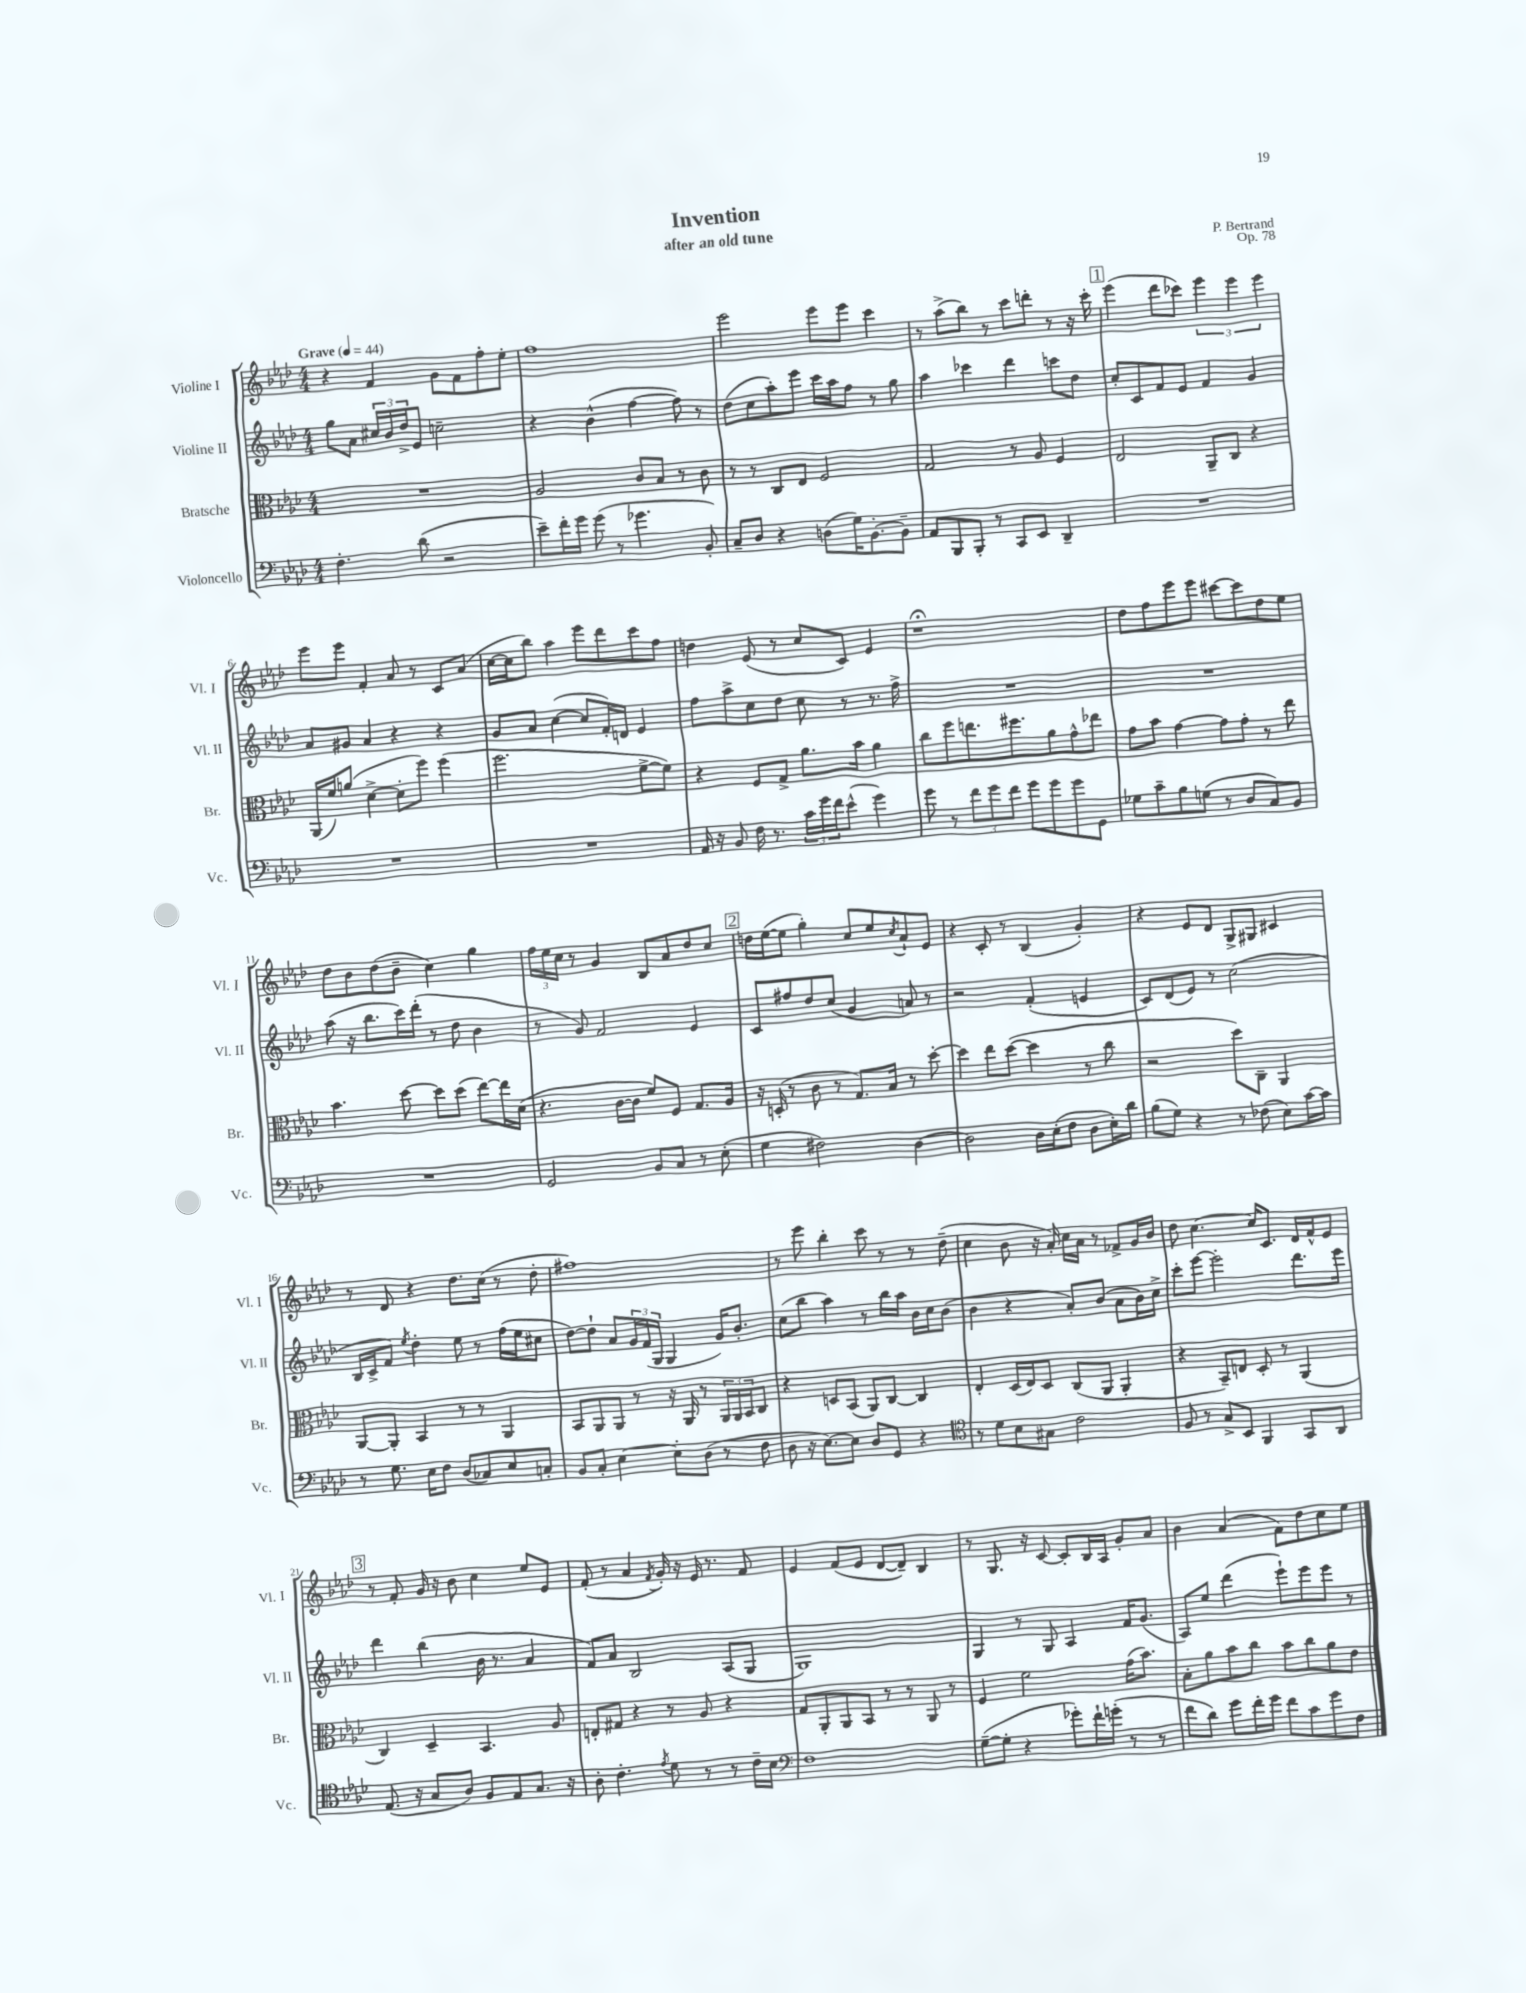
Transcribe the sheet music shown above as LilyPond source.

\header { title = "Invention" composer = "P. Bertrand" subtitle = "after an old tune" opus = "Op. 78" }
<<
\new StaffGroup <<
\new Staff = "s0" \with { instrumentName = "Violine I" shortInstrumentName = "Vl. I" } {
    \clef treble \key aes \major \numericTimeSignature \time 4/4 \tempo "Grave" 4 = 44
    r4 f'4 g'8 f'8 f''8-. ees''8-. |
    f''1 |
    ees'''2 ees'''8 ees'''8 c'''4 |
    r8 aes''8->( bes''8) r8 c'''8 d'''8-. r8 r16 c'''16-. |
    \mark \markup { \box "1" } ees'''4( des'''8 ces'''8) \tuplet 3/2 { ees'''4 ees'''4 ees'''4 } |
    ees'''8 ees'''8 f'4-. aes'8 r8 c'8 aes'8( |
    c''16~ c''16 bes''8) aes''4 ees'''8 des'''8 c'''8 f''8 |
    d''4 ees'8( r8 c''8 c'8) ees'4 |
    r1\fermata |
    des''8 f''8 ees'''8 ees'''8 cis'''8~ cis'''8 des''8 ees''8 |
    des''8 bes'8 des''8( bes'8-- c''4) g''4 |
    \tuplet 3/2 { f''16 ees''16 c''16 } r8 g'4 bes8 aes'8 des''8 c''8 |
    \mark \markup { \box "2" } d''16 ees''16~( ees''8 g''4-.) c''8 ees''8 \acciaccatura { c''8 } aes'8-! ees'8 |
    r4 c'8-. r8 bes4( g'4-.) |
    r4 ees'8 des'8 g8-> gis8 cis'4 |
    r8 des'8 r4 des''8. c''16( r8 des''8-. |
    fis''1) |
    r8 ees'''8 bes''4-. c'''8 r8 r8 des''8--( |
    c''4 bes'8 r16 aes'16-.) c''16 aes'16 r8 fes'8-> g'16 bes'16 |
    des''8 c''4.~ c''16 c'8. des'16 f'16-^ ees'8 |
    \mark \markup { \box "3" } r8 f'8-. g'16 r16 bes'8 c''4 ees''8 ees'8 |
    f'8-.( r8 aes'4 \acciaccatura { f'8 } g'16-.) r16 ees'16 r8. f'8 |
    ees'4 f'8( ees'8 des'8~ des'8--) bes4 |
    r8 g8. r16 c'8~ c'8-. bes16 aes16 g'8-. aes'8 |
    bes'4 aes'4( f'8) des''8 c''8 ees''8 \bar "|." |
}
\new Staff = "s1" \with { instrumentName = "Violine II" shortInstrumentName = "Vl. II" } {
    \clef treble \key aes \major \numericTimeSignature \time 4/4
    g''8 aes'8 \tuplet 3/2 { cis''16 bes'16 des''16-> } ees'8 c''2-- |
    r4 bes'4-^( f''4~ f''8) r8 |
    des''8( c''8 aes''8-.) ees'''8 c'''16 aes''16 f''8 r8 g''8 |
    aes''4 ces'''4 des'''4 c'''8 des''8 |
    \mark \markup { \box "1" } c''8-. c'8 f'8 ees'8 f'4 g'4 |
    aes'8 gis'8 aes'4 r4 r4 |
    g'8 aes'8 c''4~( c''8 f'16-.) d'16 ees'4 |
    f''8 aes''8-> c''8 des''8 c''8 r8 r8. f''16-> |
    R1 |
    R1 |
    aes''8( r16 bes''8. c'''16) des'''16-.( r8 des''8 bes'4 |
    r8 g'8) f'2 ees'4 |
    \mark \markup { \box "2" } c'8 fis''8 des''8 c''8( g'4 a'8) r8 |
    r2 f'4-.( e'4 |
    c'8) des'8( ees'8) r8 c''2( |
    bes16 c'16-> f'8) \acciaccatura { ees''8 } des''4-. ees''8 r8 f''16( ees''16 cis''8 |
    des''8~) des''8-! aes'8 \tuplet 3/2 { g'16 f'16( g16 } g4 g'16) bes'8.-. |
    c''8( bes''8 aes''4) r8 bes''16 aes''16 bes'16 c''16 bes'8( |
    bes'4 r4 aes'8-.) bes'8( aes'8 bes'16) c''16-> |
    c'''8-. ees'''8~ ees'''2-. des'''8. ees'''16 |
    \mark \markup { \box "3" } des'''4 bes''4( bes'16 r8. aes'4 |
    f'8) aes'8 bes2 aes8( g8 |
    g1) |
    g4 r8 g8 aes4 f'16 g'8.( |
    aes8) ees''8 des'''4( ees'''8-!) ees'''8 ees'''8 r8 \bar "|." |
}
\new Staff = "s2" \with { instrumentName = "Bratsche" shortInstrumentName = "Br." } {
    \clef alto \key aes \major \numericTimeSignature \time 4/4
    R1 |
    aes2 c'8 bes8 r8 c'8 |
    r8 r8 c8 ees8 f2 |
    g2 r8 aes8 f4 |
    \mark \markup { \box "1" } ees2 aes,8-- c8 r4 |
    aes,16( f'16) a'8( des'4~-> des'8-. f''8) f''4( |
    f''2. f'8~-> f'8) |
    r4 f8 g8-> aes'8. bes'16 aes'4 |
    c''8 f''8 e''8. fis''8. aes'8 g'8-^ ees''8 |
    g'8 bes'8 g'4~ g'8 g'8-. r8 ees''8 |
    bes'4. des''8~ des''8 des''8( ees''8~) ees''16 des'16( |
    r4. c'16~ c'16 f'8) f8 g8. aes16 |
    \mark \markup { \box "2" } r16 d16-.( r8 c'8 r8 g8.) bes16 r8 des''8~-. |
    des''4 ees''8 des''8~( des''4 r8 c''8 |
    r2 des''8) c8-- aes,4 |
    aes,8~ aes,8-. bes,4 r8 r8 aes,4 |
    bes,8 aes,8 aes,8 r8 r16 aes,16 r8 \tuplet 3/2 { aes,16 aes,16 bes,16 } c8 |
    r4 d8 bes,8( aes,8) c8~ c4 |
    ees4-. des16( ees16) des8 c8( aes,8 aes,4-. |
    r4 bes,8--) e8 des8-. r8 aes,4( |
    \mark \markup { \box "3" } c4) des4-- bes,4. aes8 |
    e8-. gis8 r4 r8 aes8 r4 |
    g8 aes,8-. aes,8 bes,8 r8 r8 aes,8 r8 |
    f4 f'2 g'16( bes'8.) |
    bes8-. aes'8 bes'8 c''8 bes'8 c''8 aes'8 ees'8 \bar "|." |
}
\new Staff = "s3" \with { instrumentName = "Violoncello" shortInstrumentName = "Vc." } {
    \clef bass \key aes \major \numericTimeSignature \time 4/4
    f4.-. des'8( r2 |
    ees'8--) f'16-. g'16 g'8( r8 ges'4. bes,8-.) |
    c8-- des8 r4 d8( g16) bes,8.~-. bes,8-- |
    aes,8 bes,,8 bes,,8-. r8 c,8 ees,8 des,4-- |
    \mark \markup { \box "1" } R1 |
    R1 |
    R1 |
    aes,16 r16 bes,8 f16 r8. \tuplet 3/2 { c'16 g'16 f'16 } ees'8-^( g'4) |
    g'8 r8 \tuplet 3/2 { f'8 g'8 f'8 } g'8 g'8 g'8 g,8 |
    ges8 c'8-- bes8 g8( r8 des8 c8) bes,8 |
    R1 |
    g,2 bes,8 c8 r8 ees8-.( |
    \mark \markup { \box "2" } g4 fis2) des4~ |
    des2 des16 ees16-.( f8 des8 ees16-.) des'16 |
    bes8( g8) r4 r8 fes8( ees8) c'16~ c'16 |
    r8 g8. ees16 f8 des8( ces8) ees8 c8-. |
    bes,8 c8-. ees4~ ees8-. des8( r8 f8 |
    des8 r16 ees8.~) ees8 des8 g,8 r4 |
    \clef tenor r8 des'8 bes8 gis8 c'2 |
    f8 r8 g8-> bes,8 f,4 g,8 aes,8 |
    \mark \markup { \box "3" } ees8.( r16 g8 aes8) f8 ees8 g8. r16 |
    aes8-. c'4.-. \acciaccatura { ees'8 } des'8 r8 r8 c'16-- bes16 |
    \clef bass f1 |
    g8~--( g8-. r4 ges'8-.) f'16-! g'16-.( r8 r8 |
    f'8 des'8) g'8 f'16-. g'16 f'8 c'8 g'8 f8 \bar "|." |
}
>>
>>
